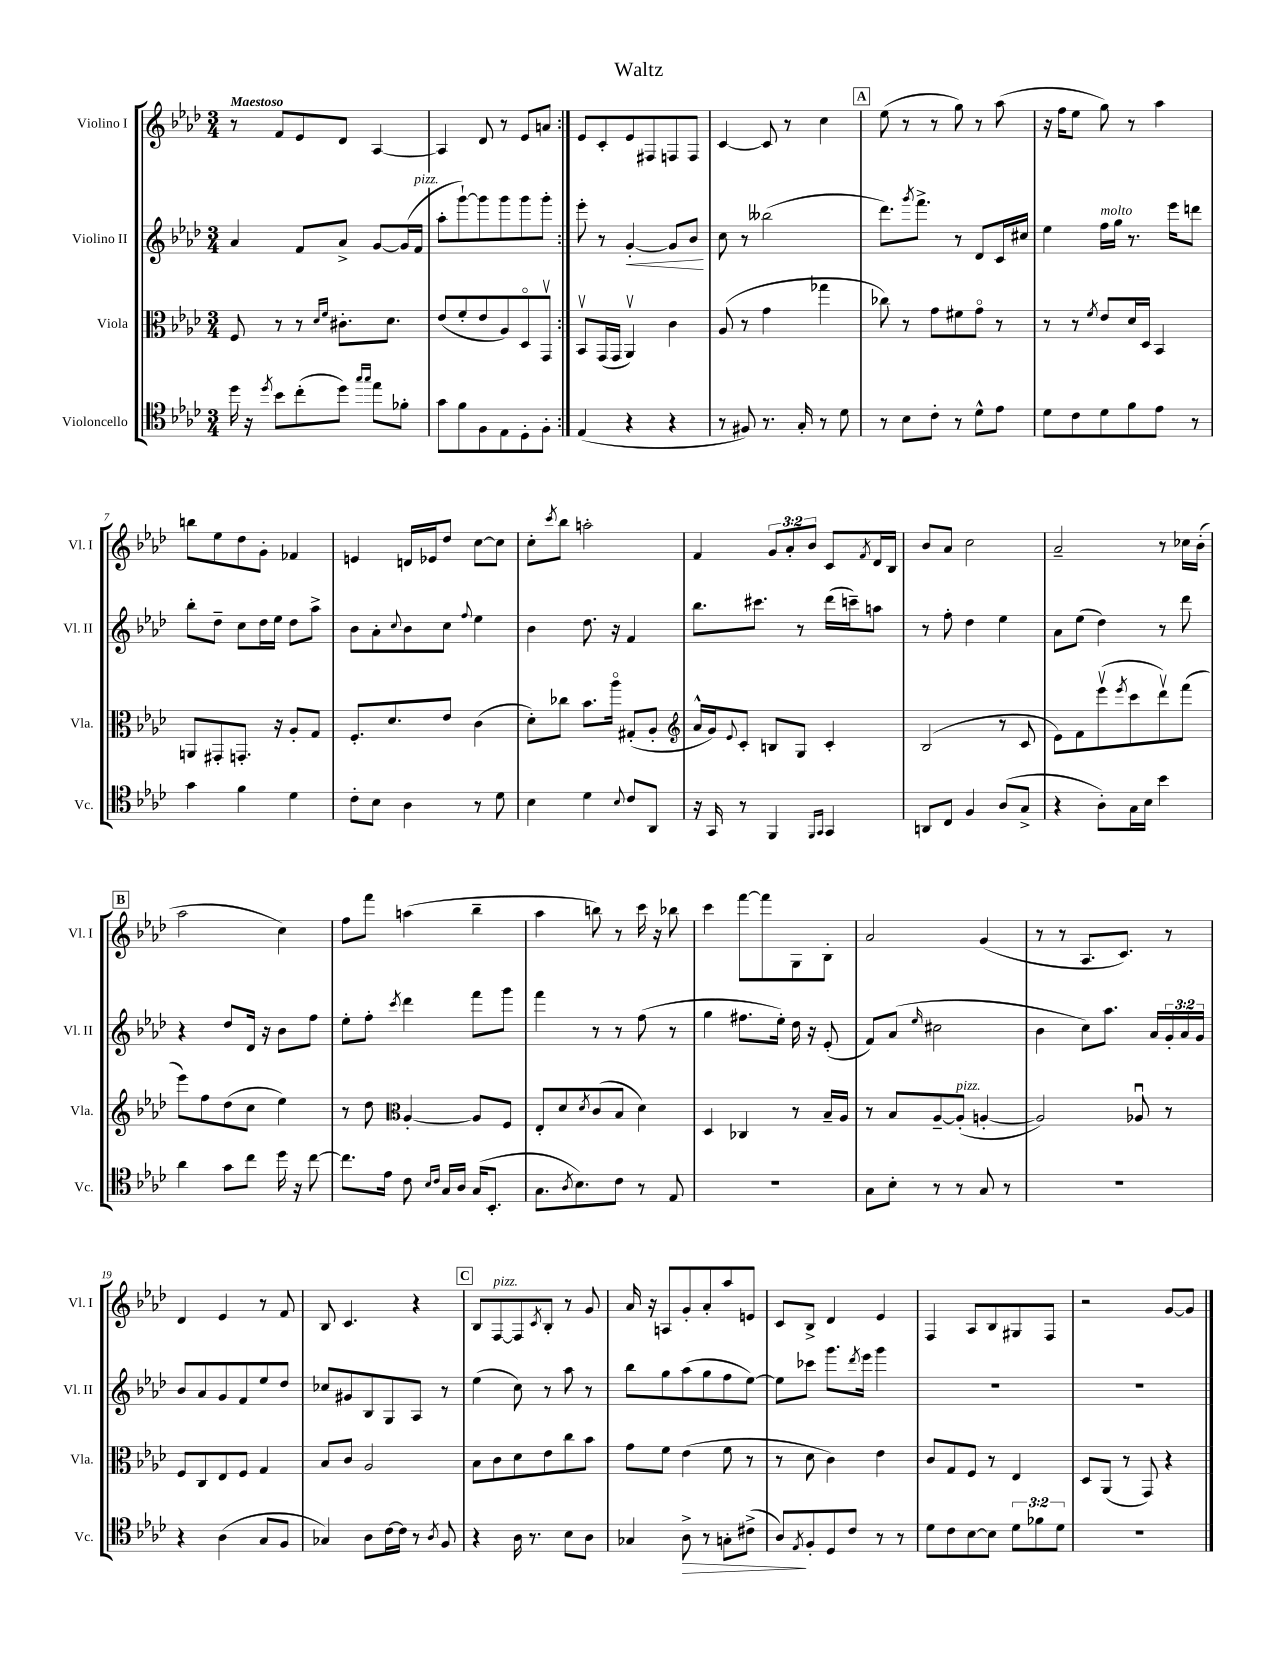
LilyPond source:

\header { title = "Waltz" }
<<
\new StaffGroup <<
\new Staff = "s0" \with { instrumentName = "Violino I" shortInstrumentName = "Vl. I" } {
    \clef treble \key aes \major \numericTimeSignature \time 3/4 \override Staff.TupletNumber.text = #tuplet-number::calc-fraction-text \tempo "Maestoso"
    \repeat volta 2 { r8 f'8 ees'8 des'8 aes4~ |
    aes4 des'8 r8 ees'8 a'8 | }
    ees'8 c'8-. ees'8 fis8 f8 f8 |
    c'4~ c'8 r8 c''4 |
    \mark \markup { \box "A" } ees''8( r8 r8 g''8) r8 aes''8( |
    r16 f''16 ees''8 g''8) r8 aes''4 |
    b''8 ees''8 des''8 g'8-. fes'4 |
    e'4 d'16 ees'16 des''8 c''8~ c''8 |
    c''8-. \acciaccatura { c'''8 } bes''8 a''2-. |
    f'4 \tuplet 3/2 { g'8 aes'8-. bes'8 } c'8 \acciaccatura { f'8 } des'16 bes16 |
    bes'8 aes'8 c''2 |
    aes'2-- r8 ces''16 bes'16-.( |
    \mark \markup { \box "B" } aes''2 c''4) |
    f''8 f'''8 a''4( bes''4-- |
    aes''4 b''8) r8 c'''16 r16 bes''8 |
    c'''4 f'''8~ f'''8 g8 bes8-. |
    aes'2 g'4( |
    r8 r8 aes8. c'8.) r8 |
    des'4 ees'4 r8 f'8 |
    bes8 c'4. r4 |
    \mark \markup { \box "C" } bes8 f8~^\markup { \italic "pizz." } f8 \acciaccatura { c'8 } bes8-. r8 g'8 |
    aes'16 r16 a8 g'8-. aes'8-. aes''8 e'8 |
    c'8 bes8-> des'4 ees'4 |
    f4 aes8 bes8 gis8 f8 |
    r2 g'8~ g'8 \bar "|." |
}
\new Staff = "s1" \with { instrumentName = "Violino II" shortInstrumentName = "Vl. II" } {
    \clef treble \key aes \major \numericTimeSignature \time 3/4 \override Staff.TupletNumber.text = #tuplet-number::calc-fraction-text
    \repeat volta 2 { aes'4 f'8 aes'8-> g'8~ g'16( f'16^\markup { \italic "pizz." } |
    aes''8-. g'''8~-!) g'''8 g'''8 g'''8 g'''8-. | }
    ees'''8-. r8 g'4~-.\< g'8 bes'8\! |
    c''8 r8 beses''2( |
    \mark \markup { \box "A" } des'''8.) \acciaccatura { g'''8 } f'''8.-> r8 des'8 c'16 cis''16 |
    ees''4 f''16^\markup { \italic "molto" } g''16 r8. ees'''16 d'''8 |
    bes''8-. des''8-- c''8 des''16 ees''16 des''8 aes''8-> |
    bes'8 aes'8-. \appoggiatura { c''8 } bes'8 c''8 \appoggiatura { f''8 } ees''4 |
    bes'4 des''8. r16 f'4 |
    bes''8. cis'''8. r8 des'''16( c'''16--) a''8 |
    r8 f''8-. des''4 ees''4 |
    aes'8 ees''8( des''4) r8 des'''8 |
    \mark \markup { \box "B" } r4 des''8 des'16 r16 bes'8 f''8 |
    ees''8-. f''8-. \acciaccatura { c'''8 } des'''4 f'''8 g'''8 |
    f'''4 r8 r8 f''8( r8 |
    g''4 fis''8. ees''16-.) des''16 r16 ees'8-.( |
    f'8) aes'8( \grace { ees''16 } cis''2 |
    bes'4 c''8) aes''8. aes'16 \tuplet 3/2 { g'16-. aes'16 g'16 } |
    bes'8 aes'8 g'8 f'8 ees''8 des''8 |
    ces''8 gis'8 bes8 g8 aes8 r8 |
    \mark \markup { \box "C" } ees''4( c''8) r8 aes''8 r8 |
    bes''8 g''8 aes''8( g''8 f''8 ees''8~) |
    ees''8 ces'''8 g'''8. \acciaccatura { des'''8 } ees'''16 g'''4 |
    R2. |
    R2. \bar "|." |
}
\new Staff = "s2" \with { instrumentName = "Viola" shortInstrumentName = "Vla." } {
    \clef alto \key aes \major \numericTimeSignature \time 3/4
    \repeat volta 2 { f8 r8 r8 \grace { des'16 f'16 } cis'8.-. des'8. |
    ees'8( f'8-. ees'8 aes8) des8\flageolet g,8\upbow | }
    bes,8\upbow g,16( g,16 aes,4\upbow) c'4 |
    aes8( r8 g'4 ges''4 |
    \mark \markup { \box "A" } ces''8) r8 g'8 fis'8 g'8\flageolet r8 |
    r8 r8 \acciaccatura { f'8 } ees'8 des'16 des16 bes,4 |
    a,8 gis,8-. g,8.-. r16 aes8-. g8 |
    f8.-. des'8. ees'8 c'4( |
    des'8-.) ces''8 bes'8. aes''16\flageolet gis8-.( aes8-. |
    \clef treble aes'16-^ g'16) \appoggiatura { ees'8 } c'8-. b8 g8 c'4-. |
    bes2( r8 c'8 |
    ees'8) f'8 ees'''8\upbow( \acciaccatura { ees'''8 } c'''8 des'''8\upbow) f'''8( |
    \mark \markup { \box "B" } ees'''8) f''8 des''8( c''8 ees''4) |
    r8 des''8 \clef alto aes4~-. aes8 f8 |
    ees8-. des'8 \acciaccatura { des'8 } c'8( bes8 des'4) |
    des4 ces4 r8 bes16-- aes16 |
    r8 bes8 aes8~-- aes8-.^\markup { \italic "pizz." }( a4~-. |
    a2) aes8\downbow r8 |
    f8 c8 ees8 f8 g4 |
    bes8 c'8 aes2 |
    \mark \markup { \box "C" } bes8 c'8 des'8 ees'8 c''8 bes'8 |
    g'8 f'8 ees'4( f'8 r8 |
    r8 des'8 c'4) ees'4 |
    c'8 g8 f8 r8 ees4 |
    des8 aes,8( r8 g,8) r4 \bar "|." |
}
\new Staff = "s3" \with { instrumentName = "Violoncello" shortInstrumentName = "Vc." } {
    \clef tenor \key aes \major \numericTimeSignature \time 3/4 \override Staff.TupletNumber.text = #tuplet-number::calc-fraction-text
    \repeat volta 2 { des''16 r16 \acciaccatura { des''8 } bes'8 c''8-.( des''8) \grace { g''16 g''16 } ees''8 fes'8-. |
    g'8 f'8 f8 ees8 des8-. f8-. | }
    ees4( r4 r4 |
    r8 fis8) r8. g16-. r8 des'8 |
    \mark \markup { \box "A" } r8 bes8 c'8-. r8 des'8-^ ees'8 |
    des'8 c'8 des'8 f'8 ees'8 r8 |
    g'4 f'4 des'4 |
    c'8-. bes8 aes4 r8 des'8 |
    bes4 des'4 \appoggiatura { bes8 } c'8 aes,8 |
    r16 g,16 r8 f,4 \grace { f,16 g,16 } g,4 |
    a,8 c8 f4 aes8( g8-> |
    r4 aes8-.) g16 bes16 bes'4 |
    \mark \markup { \box "B" } aes'4 g'8 c''8 des''16 r16 c''8~ |
    c''8. ees'16 c'8 \grace { bes16 c'16 } g16 aes16 g16( bes,8.-. |
    g8. \acciaccatura { aes8 } bes8.) c'8 r8 ees8 |
    R2. |
    g8 bes8-. r8 r8 g8 r8 |
    R2. |
    r4 aes4( g8 f8 |
    ges4) aes8 c'16~ c'16 r8 \acciaccatura { aes8 } f8 |
    \mark \markup { \box "C" } r4 aes16 r8. bes8 aes8 |
    ges4 aes8->\> r8 g8-. cis'8->( |
    aes8\!) \acciaccatura { ees8 } f8-. des8 c'8 r8 r8 |
    des'8 c'8 bes8~ bes8 \tuplet 3/2 { des'8 fes'8 des'8 } |
    R2. \bar "|." |
}
>>
>>
